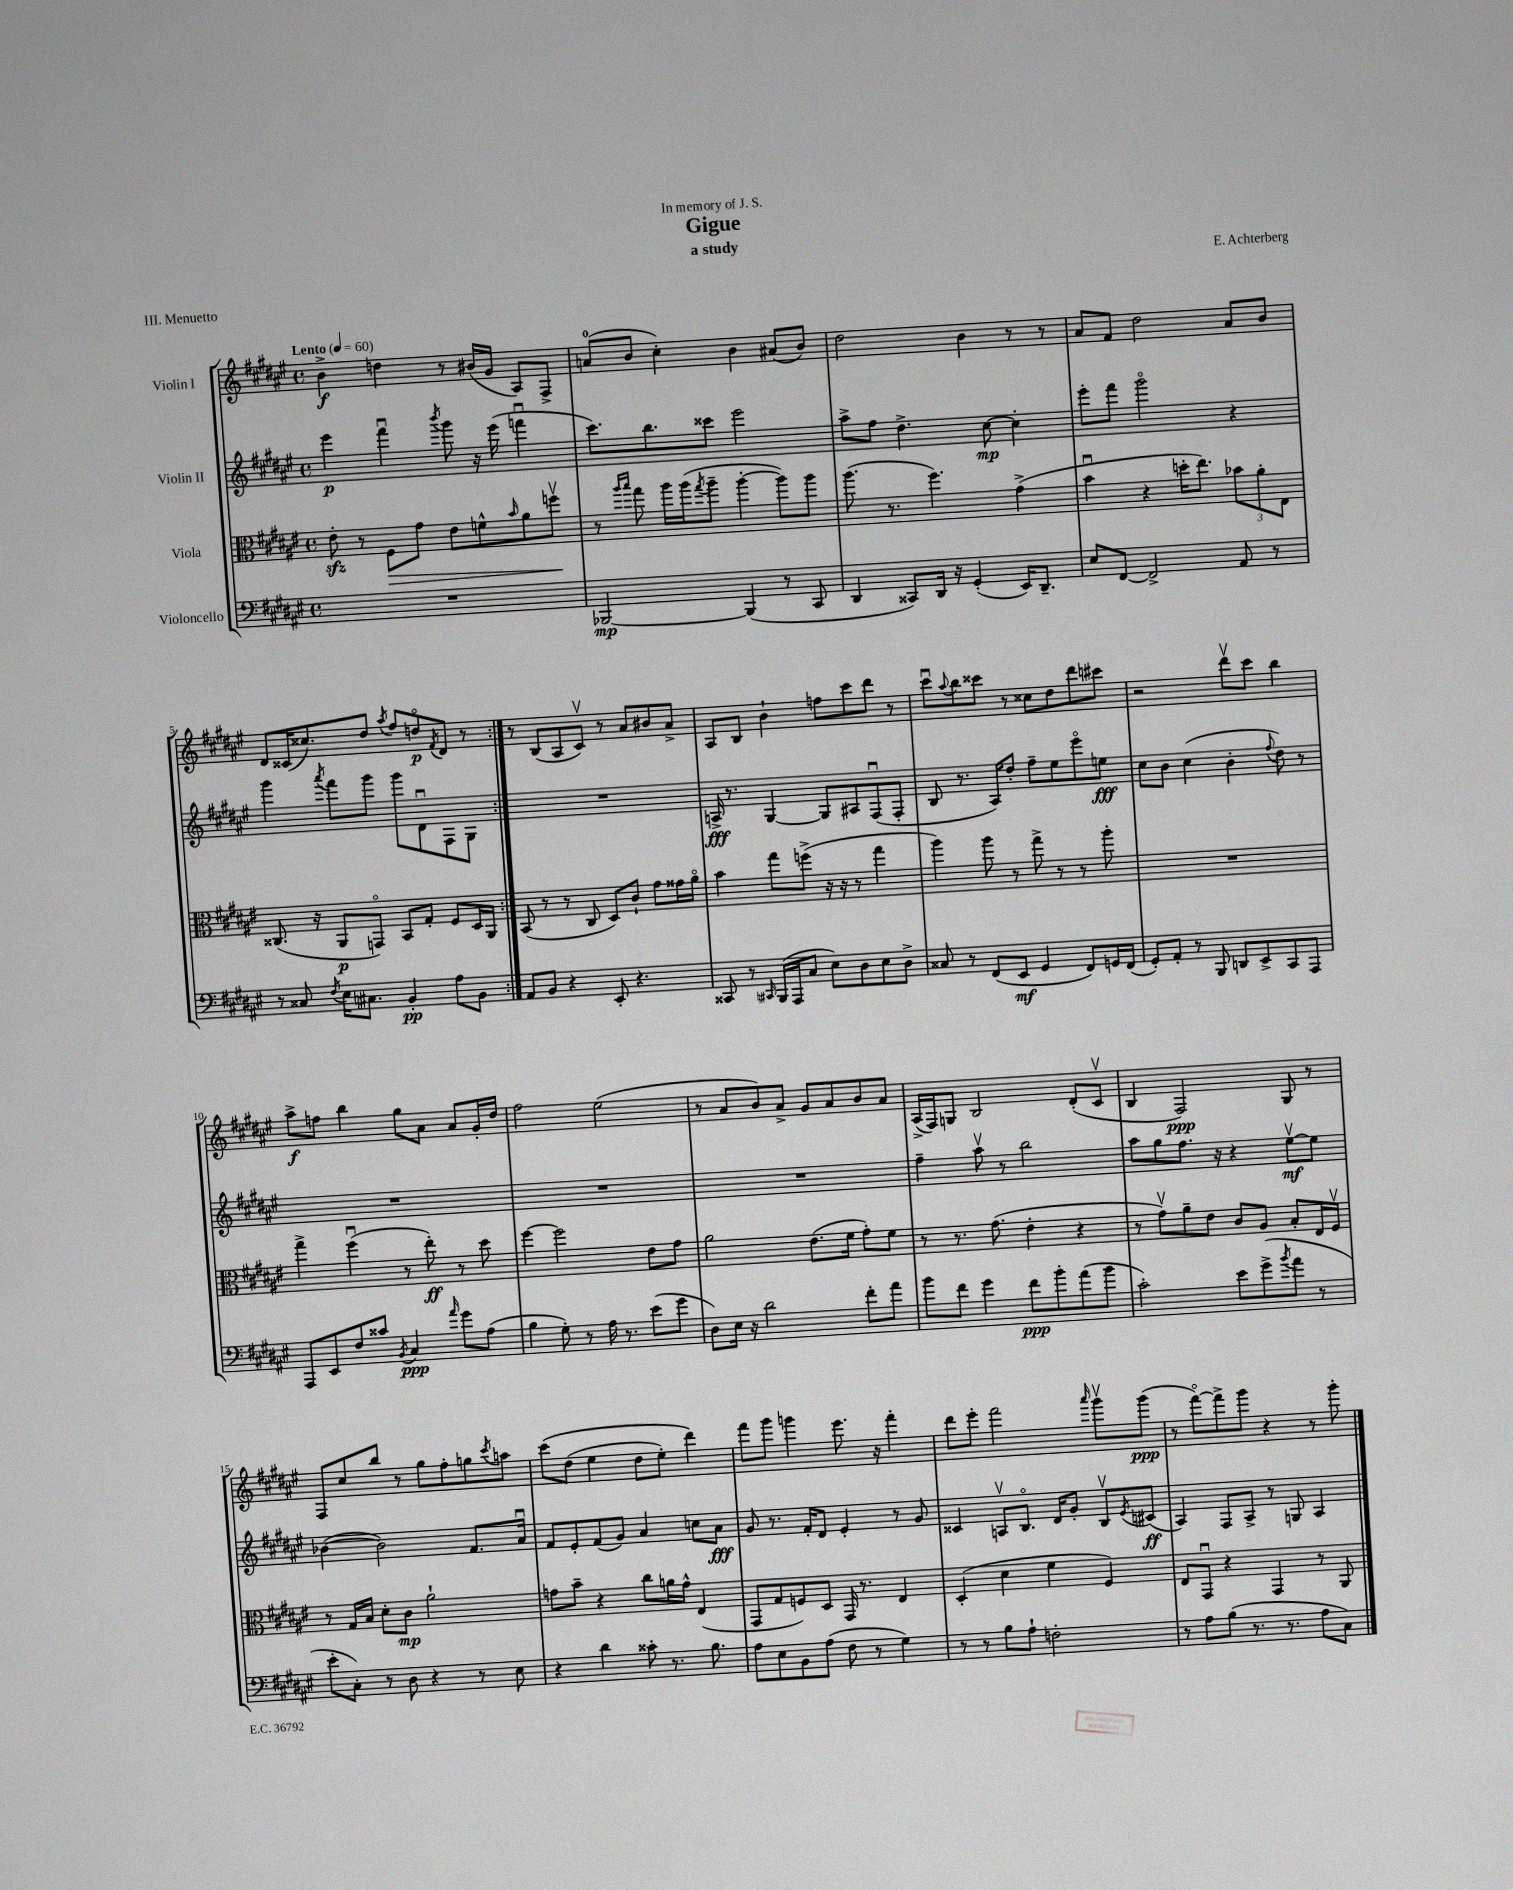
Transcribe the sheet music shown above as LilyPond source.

\header { title = "Gigue" composer = "E. Achterberg" subtitle = "a study" dedication = "In memory of J. S." piece = "III. Menuetto" }
<<
\new StaffGroup <<
\new Staff = "s0" \with { instrumentName = "Violin I" } {
    \clef treble \key fis \major \defaultTimeSignature \time 4/4 \tempo "Lento" 4 = 60
    \repeat volta 2 { b'4->\f d''4 r8 bis'16( gis'16 ais8) fis8-> |
    a'8-0( b'8 cis''4-.) b'4 ais'8( b'8) |
    dis''2 b'4 r8 r8 |
    ais'8 fis'8 dis''2 ais'8 b'8 |
    dis'8 cisis'16( cisis''8.) dis''8 \acciaccatura { ais''8 } fis''8 d''8\flageolet\p \acciaccatura { fis'8 } dis'8 r8 | }
    r8 b8( ais8 cis'8\upbow) r8 ais'8 bis'8 ais'8-> |
    ais8 b8 b'4-! f''8 cis'''8 dis'''8 r8 |
    cis'''8\downbow \appoggiatura { ais''8 } b''8 cisis'''8 r8 cisis''8 dis''8 dis'''8 cis'''8 |
    r2 dis'''8\upbow cis'''8 b''4 |
    ais''8->\f f''8 b''4 gis''8 ais'8 ais'8 gis'16-. dis''16 |
    fis''2 eis''2( |
    r8 ais'8 b'8) ais'8-> gis'8 ais'8 b'8 ais'8 |
    ais16->( fis16) g8 b2 dis'8-.( cis'8\upbow |
    b4 fis2\ppp) gis8 r8 |
    fis8 cis''8 b''8 r8 gis''8 fis''8-. g''8 \acciaccatura { cis'''8 } a''8 |
    cis'''8\( dis''8( eis''4 dis''8 eis''8-.) dis'''4\) |
    fis'''8 gis'''8 g'''4 eis'''8. r16 fis'''4-. |
    dis'''8 eis'''8-. fis'''2 \grace { ais'''16 } gis'''8\upbow gis'''8\ppp( |
    r8 fis'''8~\flageolet) fis'''8-> gis'''8 r4 r8 gis'''8-. \bar "|." |
}
\new Staff = "s1" \with { instrumentName = "Violin II" } {
    \clef treble \key fis \major \defaultTimeSignature \time 4/4
    \repeat volta 2 { eis'''4\p fis'''4\downbow \acciaccatura { b'''8 } gis'''8 r16 eis'''16( f'''4\downbow |
    cis'''8.) b''8. cisis'''8 eis'''2 |
    ais''8-> fis''8 dis''4.-> cis''8~\mp cis''4-. |
    eis'''8-. fis'''8 gis'''2\flageolet r4 |
    gis'''4 \acciaccatura { ais'''8 } fis'''8 gis'''8 gis'''8 dis'8\downbow fis8 gis8 | }
    R1 |
    a16->\fff r8. gis4~ gis8 ais8 fis8\downbow( fis8-. |
    b8 r8. ais16) dis''8-. fis''8-- eis''8 eis'''8\flageolet e''8\fff |
    cis''8 b'8 cis''4( b'4-. \appoggiatura { fis''8 } dis''8) r8 |
    R1 |
    R1 |
    R1 |
    fis''4-- ais''8\upbow r8 b''2 |
    ais''8 gis''8 fis''8. r16 r4 eis''8~\upbow\mf eis''8 |
    bes'4~( bes'2) fis'8. ais'16\downbow |
    fis'8 eis'8-. fis'8( gis'8) ais'4 c''8 ais'8\fff |
    gis'8 r8. fis'16-. dis'8 eis'4-. r8 gis'8 |
    cisis'4 a8\upbow b8.\flageolet dis'16 gis'8-. b8\upbow \acciaccatura { eis'8 } cis'8\ff( |
    ais4) fis8 ais8-> r8 g8 ais4 \bar "|." |
}
\new Staff = "s2" \with { instrumentName = "Viola" } {
    \clef alto \key fis \major \defaultTimeSignature \time 4/4
    \repeat volta 2 { eis'8-.\sfz r8 fis8\> gis'8 eis'8 f'8-^ \grace { b'16 } ais'8 f''8\upbow\! |
    r8 \grace { ais''16 b''16 } gis''8 ais''16 ais''16( \acciaccatura { gis''8 } ais''8-- ais''4~-. ais''8) ais''8 |
    ais''8.( r8. fis''4.) gis'4->( |
    b'4\downbow r4 d''16-. eis''8.) \tuplet 3/2 { bes'8 ais'8-. eis8 } |
    cisis8.( r16 ais,8\p g,8\flageolet) b,8 gis8-. fis8 dis16 ais,16 | }
    b,8( r8 r8 cis8 dis8) cis'8-! gis'8 gisis'16 ais'16\flageolet |
    b'4 gis''8 f''8->( r16 r16 r8 gis''4 |
    ais''4) ais''8 r8 gis''8-> r8 r8 ais''8-. |
    R1 |
    gis''4-> fis''4\downbow( r8 eis''8-.\ff) r8 dis''8 |
    fis''4~ fis''2 eis'8 gis'8 |
    ais'2 eis'8.( fis'16 gis'8-.) fis'8 |
    r8 r8. gis'8.( eis'4-. r4 |
    r8 gis'8\upbow) ais'8-- eis'8 cis'8 ais8 b8-. eis16 fis16\upbow |
    r8 gis16 b16 dis'8-. cis'8\mp ais'2-! |
    g'8 b'8-- r4 cis''8 a'16 g'16-^ eis4( |
    gis,8 gis8 f8) dis8 gis,16 r8. eis4 |
    dis4-.( dis'4 fis'4 fis4) |
    eis8 gis,8\downbow r4 gis,4 r8 ais,8 \bar "|." |
}
\new Staff = "s3" \with { instrumentName = "Violoncello" } {
    \clef bass \key fis \major \defaultTimeSignature \time 4/4
    \repeat volta 2 { R1 |
    bes,,2~\mp bes,,4( r8 cis,8 |
    dis,4 cisis,8) dis,16 r16 gis,4-.( eis,16) dis,8.-- |
    eis8 fis,8~ fis,2-> ais,8 r8 |
    r8 cisis8 \acciaccatura { fis8 } eis16 cis8. b,4-.\pp ais8 b,8 | }
    ais,8 b,8 r4 eis,8-. r4. |
    cisis,8 r8 \grace { cis,16 } b,,16( ais,,16 cis8 eis8) dis8 eis8 dis8-> |
    cisis8 r8 fis,8( eis,8\mf gis,4 fis,8) g,16 fis,16( |
    gis,8-.) ais,8-. r8 b,,8 d,8 eis,8-> cis,8 ais,,8 |
    ais,,8 eis,8 fis8 cisis'8 \acciaccatura { b,8 } cis4\ppp \grace { ais'16 } gis'8 ais8( |
    b4 gis8-.) r8 ais16 r8. eis'8( gis'8 |
    dis8) eis16 r16 dis'2 fis'8-. ais'8 |
    b'8 fis'8 gis'4 fis'8\ppp b'8-. ais'8( b'8 |
    cis'2-.) eis'8 gis'8->( \acciaccatura { b'8 } ais'8 r8 |
    eis'8-. cis8-.) r8 dis8 r4 r8 eis8 |
    r4 dis'4 cisis'8-. r8. b8. |
    ais8 eis8 b,8 ais8( fis8 r8 gis4) |
    r8 r8 b8 ais8-! f2-. |
    r8 ais8 b8( r8. r8. ais8 cis8) \bar "|." |
}
>>
>>
